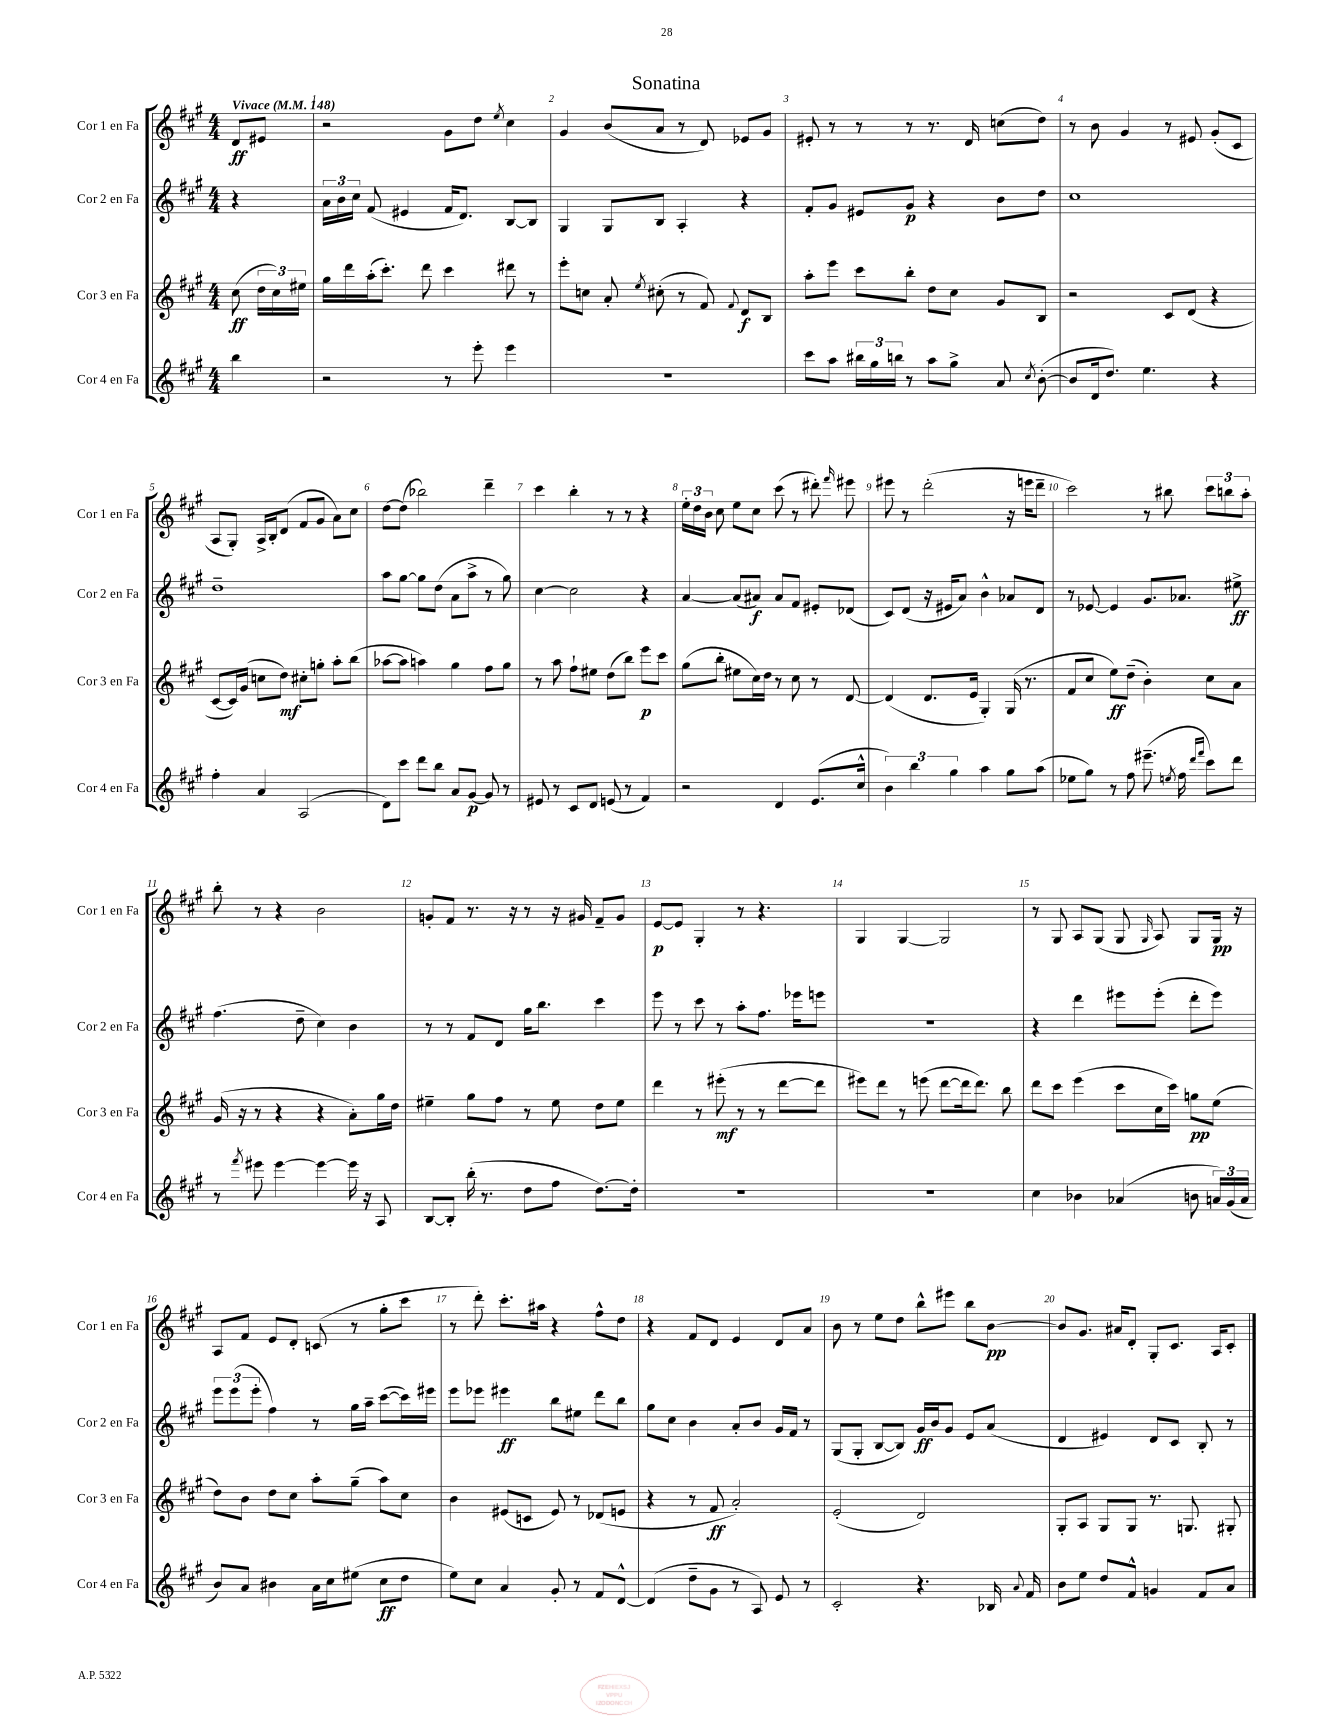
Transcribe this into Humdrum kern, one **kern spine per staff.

**kern	**kern	**kern	**kern
*staff4	*staff3	*staff2	*staff1
*clefG2	*clefG2	*clefG2	*clefG2
*k[f#c#g#]	*k[f#c#g#]	*k[f#c#g#]	*k[f#c#g#]
*M4/4	*M4/4	*M4/4	*M4/4
*MM148	*MM148	*MM148	*MM148
4bb	(8cc#	4r	8d
.	24dd	.	8e#
.	24cc#)	.	.
.	24ee#	.	.
=	=	=	=
2r	16gg#	24a	2r
.	.	24b	.
.	16ddd	.	.
.	.	24cc#	.
.	(16aa'	(8f#	.
.	8.ccc#')	.	.
.	.	4e#	.
.	8ddd	.	.
8r	4ccc#	16f#	8g#
.	.	8.d)	.
8eee'	.	.	8dd
.	.	.	8qee
4eee	8ddd#	[8B	4cc#
.	8r	8B]	.
=	=	=	=
1r	8eee'	4G#	4g#
.	8cc	.	.
.	8a'	8G#	(8b
.	8qee	.	.
.	(8cc#'	8B	8a
.	8r	4A'	8r
.	8f#)	.	8d)
.	8qqf#	.	.
.	8d	4r	8e-
.	8B	.	8g#
=	=	=	=
8ccc#	8aa'	8f#'	8e#'
8aa	8eee	8g#	8r
24bb#	8ccc#	8e#	8r
24gg#	.	.	.
24bb	.	.	.
8r	8bb'	8g#	8r
8aa	8dd	4r	8.r
8gg#^	8cc#	.	.
.	.	.	16d
8a	8g#	8b	(8cc
8qcc#	.	.	.
([8b'	8B	8dd	8dd)
=	=	=	=
8b]	2r	1cc#	8r
16d	.	.	8b
8.dd)	.	.	.
.	.	.	4g#
4.ee	.	.	.
.	8c#	.	8r
.	(8d	.	8e#
4r	4r	.	(8g#'
.	.	.	8c#
=	=	=	=
4ff#'	[8c#	1dd~	8A
.	16c#])	.	8G#')
.	(16g#	.	.
4a	8cc	.	16A^
.	.	.	16B'
.	8dd)	.	(8d
(2A	8cc#'	.	8f#
.	8gg'	.	8g#
.	8aa'	.	8a)
.	(8bb	.	8cc#
=	=	=	=
8d)	[8aa-	8aa	[8dd
8ccc#	8aa-]	[8gg#	(8dd]
8ddd	4aa)	8gg#]	2bb-)
8bb	.	(8dd	.
8a	4gg#	8a	.
[8g#	.	8aa^	.
8g#]	8ff#	8r	4ddd~
8r	8gg#	8gg#)	.
=	=	=	=
8e#	8r	[4cc#	4ccc#
8r	8aa	.	.
8c#	8ff#`	2cc#]	4bb'
8d	8ee#	.	.
(8e	(8dd	.	8r
8r	8bb)	.	8r
4f#)	8eee	4r	4r
.	8ccc#	.	.
=	=	=	=
2r	(8gg#	[4a	24ee'
.	.	.	24dd
.	.	.	24b
.	8bb'	.	8cc#
.	8ee#	(8a]	8ee
.	16cc#)	8a#)	8cc#
.	16dd	.	.
4d	8r	8a#	(8ccc#
.	8cc#	8f#	8r
(8.e	8r	8e#'	8ddd#')
.	.	.	16qqfff#
.	[8d	(8d-	8eee#
16cc#^^	.	.	.
=	=	=	=
6b)	(4d]	8c#)	8eee#
.	.	(8d	8r
6bb	.	.	.
.	8.d	16r	(2ddd'
.	.	16e#	.
6gg#	.	.	.
.	.	8a)	.
.	16e	.	.
4aa	4G#')	4b^^	.
8gg#	(16G#	8a-	16r
.	8.r	.	16eee
(8aa	.	8d	8ddd~
=	=	=	=
8ee-	8f#	8r	2ccc#)
8gg#)	8cc#	[8e-	.
8r	8ee)	4e-]	.
8ff#	(8dd~	.	.
(8.eee#~	4b')	8.g#	8r
.	.	.	8bb#
8qee	.	.	.
16ff#	.	8.a-	.
16qqddd	.	.	.
16qqfff#	.	.	.
8ccc#)	8cc#	.	12ccc#
.	.	.	12bb
8ddd	8a	8ee#^	.
.	.	.	12aa'
=	=	=	=
8r	(16g#	(4.ff#	8bb'
.	16r	.	.
8qfff#	.	.	.
8eee#	8r	.	8r
[4eee#	4r	.	4r
.	.	8dd~	.
4eee#_	4r	4cc#)	2b
16eee#]	8a')	4b	.
16r	.	.	.
8A	16gg#	.	.
.	16dd	.	.
=	=	=	=
[8B	4ee#~	8r	8g'
8B']	.	8r	8f#
(16bb'	8gg#	8f#	8.r
8.r	.	.	.
.	8ff#	8d	.
.	.	.	16r
8dd	8r	16gg#	8r
.	.	8.bb	.
8ff#	8ee#	.	16r
.	.	.	16g#
[8.dd)	8dd	4ccc#	8f#~
.	8ee#	.	8g#
16dd']	.	.	.
=	=	=	=
1r	4ddd	8eee	[8e
.	.	8r	8e]
.	8r	8ccc#	4G#'
.	(8eee#'	8r	.
.	8r	8aa'	8r
.	8r	8.ff#	4.r
.	[8ddd	.	.
.	.	16eee-	.
.	8ddd]	8eee	.
=	=	=	=
1r	8eee#)	1r	4G#
.	8ddd	.	.
.	8r	.	[4G#
.	(8eee	.	.
.	[8ddd	.	2G#]
.	16ddd]	.	.
.	8.ddd)	.	.
.	8bb	.	.
=	=	=	=
4cc#	8ddd	4r	8r
.	8ccc#	.	8G#
4b-	(4eee	4ddd	8A
.	.	.	(8G#
(4a-	8ccc#	8eee#	8G#
.	.	.	16qqG#
.	16cc#	(8eee#'	8A)
.	16ccc#)	.	.
8b	8gg	8ddd'	8G#
24a)	(8ee	8eee#)	16G#
(24g#	.	.	.
.	.	.	16r
24a	.	.	.
=	=	=	=
8b)	8dd)	12eee	8A
.	.	(12eee	.
8a	8b	.	8f#
.	.	12eee'	.
4b#	8dd	4ff#)	8e
.	8cc#	.	8d'
16a	8aa'	8r	(8c
16cc#	.	.	.
(8ee#	(8gg#~	16gg#	8r
.	.	16aa~	.
8cc#	8aa)	([8ccc#	8gg#'
8dd	8cc#	16ccc#])	8ccc#
.	.	16eee#	.
=	=	=	=
8ee)	4b	8eee	8r
8cc#	.	8eee-	8ddd')
4a	(8e#	4eee#	8.ccc#'
.	8c	.	.
.	.	.	16aa#
8g#'	8e#)	8bb	4r
8r	8r	8ee#	.
8f#	(8d-	8ddd	8ff#^^
[8d^^	8e	8bb	8dd
=	=	=	=
(4d]	4r	8gg#	4r
.	.	8cc#	.
8dd~	8r	4b	8f#
8g#	8f#	.	8d
8r	2a')	8a'	4e
8A)	.	8b	.
8e	.	16g#	8d
.	.	16f#	.
8r	.	8r	8a
=	=	=	=
2c#'	(2e'	(8G#	8b
.	.	8G#'	8r
.	.	[8B	8ee
.	.	8B])	8dd
4.r	2d)	16g#	8bb^^
.	.	16b	.
.	.	8g#	8eee#
.	.	8e	8bb
16B-	.	(8a	[8b
8qqa	.	.	.
16f#	.	.	.
=	=	=	=
8b	8G#'	4d	8b]
8ee	8A	.	8.g#
8dd	8G#	4e#)	.
.	.	.	16a#
8f#^^	8G#	.	8d'
4g	8.r	8d	8G#'
.	.	8c#	8.c#
.	8.G	.	.
8f#	.	8B'	.
.	.	.	16A
8a	8G#'	8r	8c#'
==	==	==	==
*-	*-	*-	*-
